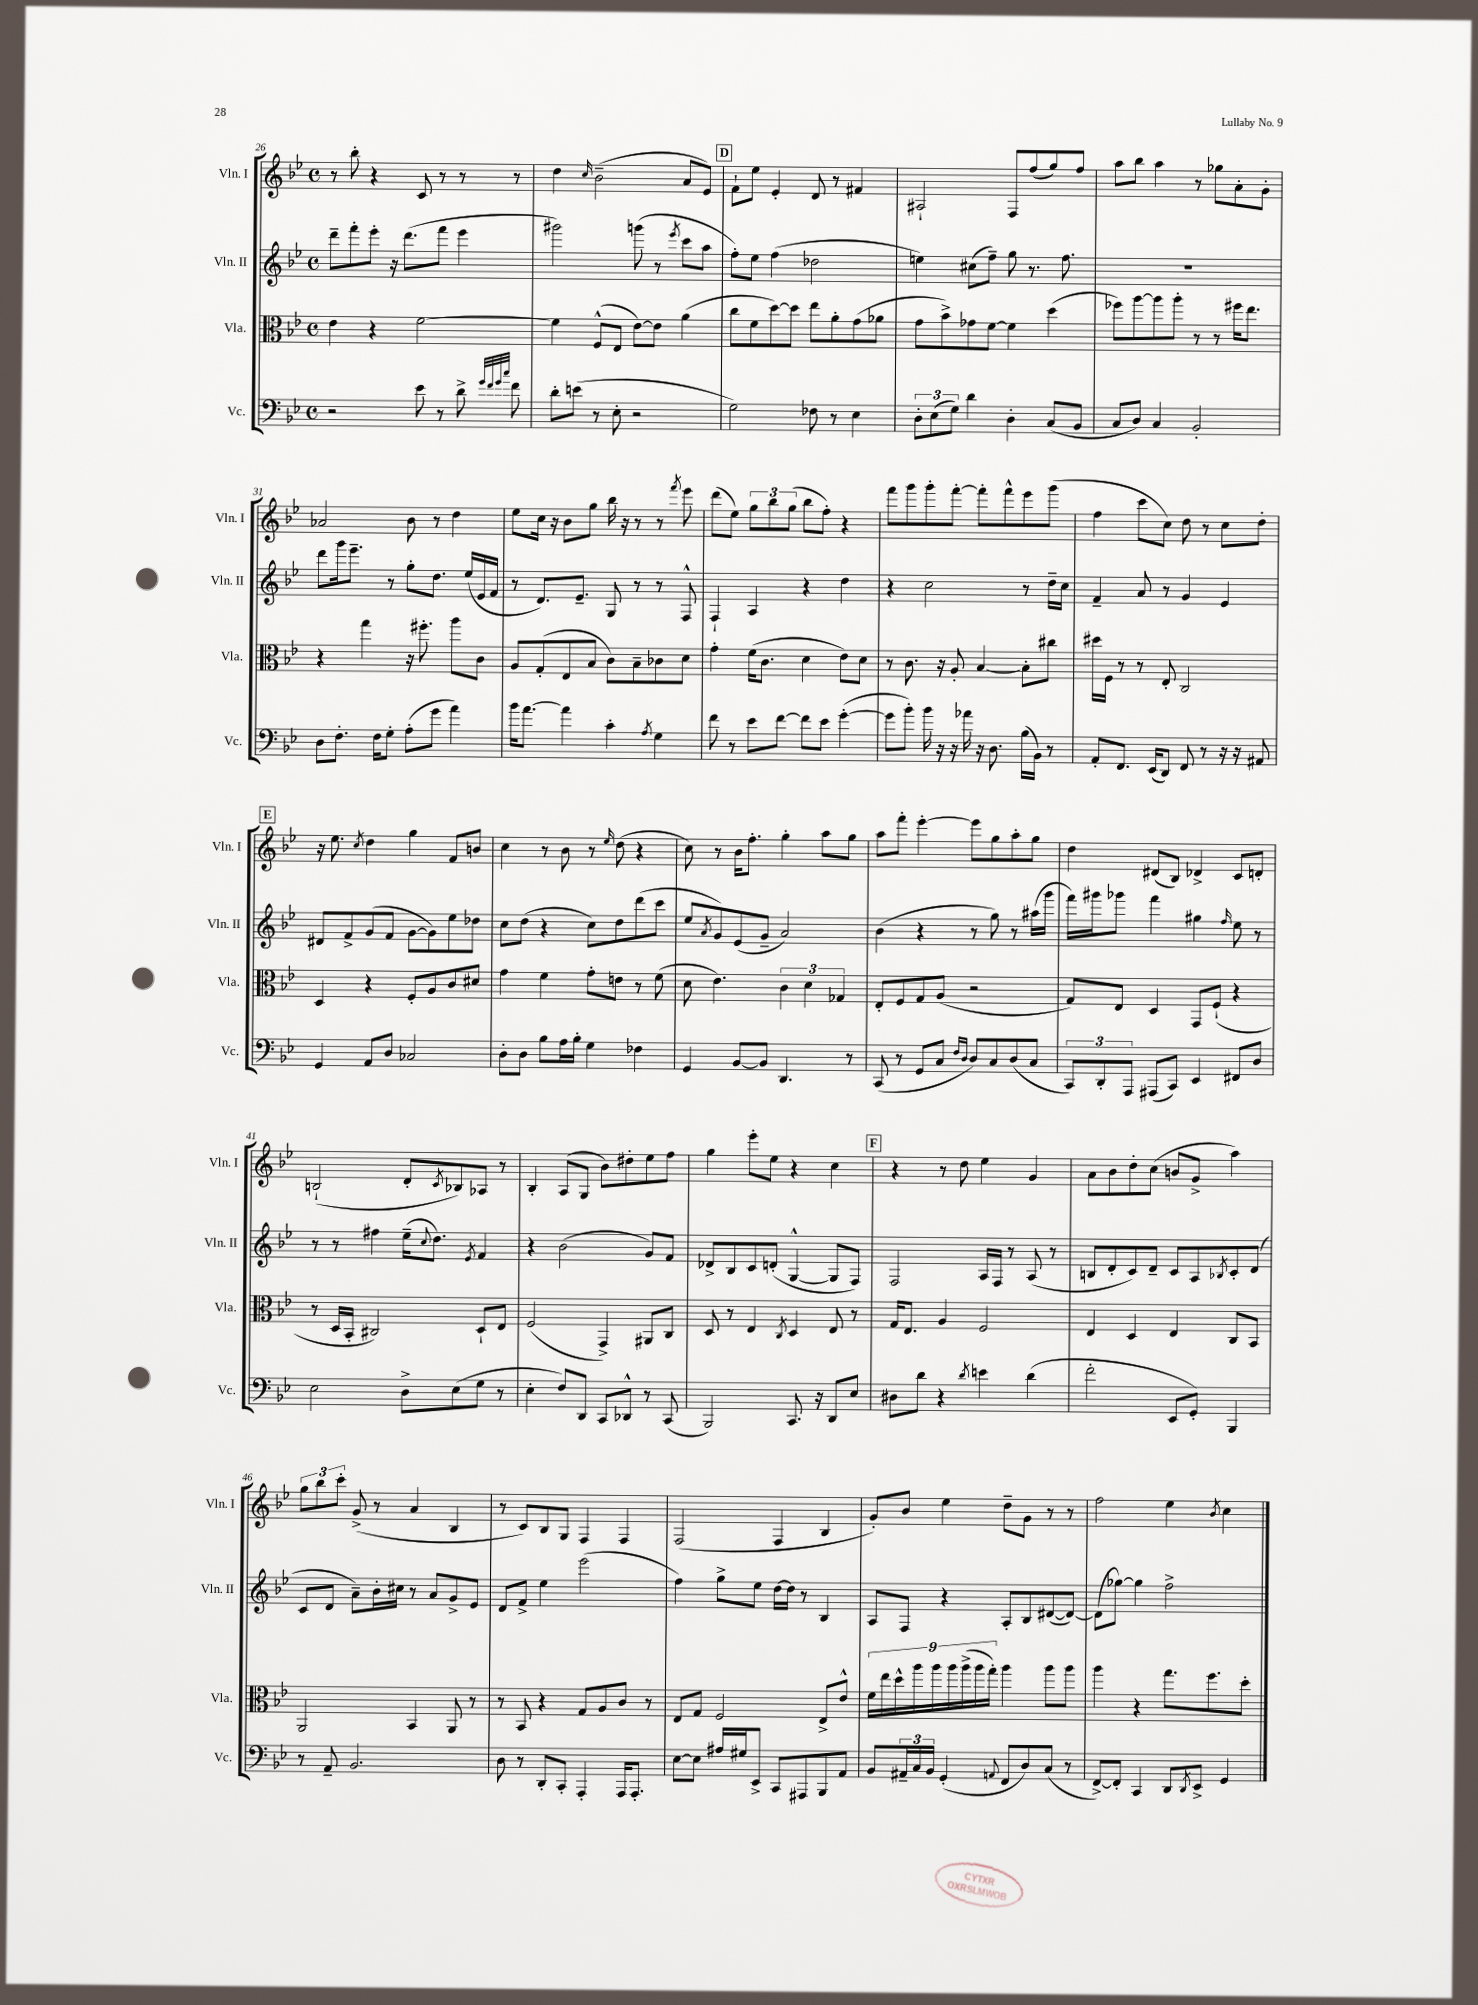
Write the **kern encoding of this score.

**kern	**kern	**kern	**kern
*part4	*part3	*part2	*part1
*staff4	*staff3	*staff2	*staff1
*I"Vc.	*I"Vla.	*I"Vln. II	*I"Vln. I
*I'Vc.	*I'Vla.	*I'Vln. II	*I'Vln. I
*clefF4	*clefC3	*clefG2	*clefG2
*k[b-e-]	*k[b-e-]	*k[b-e-]	*k[b-e-]
*M4/4	*M4/4	*M4/4	*M4/4
*met(c)	*met(c)	*met(c)	*met(c)
=26	=26	=26	=26
2r	4e-\	8ddd~\L	8r
.	.	8fff'\	8bb-'\
.	4r	8eee-'\J	4r
.	.	16r	.
.	.	(8.ddd\L	.
8e-\	[2f\	.	8c/
8r	.	8fff\J	8r
8d^\	.	4eee-\	8r
32qqg/LLL	.	.	.
32qqf/	.	.	.
32qqg/	.	.	.
32qqcc/JJJ	.	.	.
8f\	.	.	8r
=27	=27	=27	=27
8d'\L	4f\]	2ggg#X\)	4dd\
(8en\J	.	.	.
.	.	.	16qqcc/
8r	(8F^^/L	.	(2b-~\
8E-'\	8E-/J	.	.
2r	[8e-\L)	(8gggn\	.
.	8e-\J]	8r	.
.	.	8qeee-/	.
.	(4a\	8ccc\L	8a/L
.	.	8aa\J	8e-/J)
!!LO:REH:place=s1:t=D
=28	=28	=28	=28
2G\)	8cc\L	8ff'\L)	8f`\L
.	8f\	8ee-\J	8ee-\J
.	[8dd\)	(4ff\	4e-'/
.	8dd\J]	.	.
8F-X\	8ee-\L	2dd-X\	8d/
8r	8a'\	.	8r
4E-\	(8g\	.	4f#X/
.	8a-X\J	.	.
=29	=29	=29	=29
12D'\L	8g\L	4een\)	2A#X`/
(12E-\	.	.	.
.	8b-^\)	.	.
12G\J)	.	.	.
4d\	8g-X\	(8cc#X\L	.
.	[8f\J	8ff~\J)	.
4D'\	4f\]	8gg\	8F/L
.	.	8.r	(8ff/
(8C/L	(4dd\	.	8gg/)
.	.	8.ff\	.
8BB-/J	.	.	8ff/J
=30	=30	=30	=30
8C/L	8ff-X\L)	1r	8aa\L
8D/J)	[8aa\	.	8bb-\J
4C/	8aa\]	.	4aa\
.	8aa'\J	.	.
2BB-'/	8r	.	8r
.	8r	.	8gg-X\L
.	16ff#X\KL	.	8a'\
.	8.ee-\J	.	.
.	.	.	8g'\J
!!LO:LB:g=z
=31	=31	=31	=31
8D\L	4r	8ddd\L	2a-X/
8.F'\J	.	16ggg\k	.
.	.	8.eee-~\J	.
.	4gg\	.	.
16F\KL	.	.	.
8G'\J	.	8r	.
(8A'\L	16r	8gg'\L	8b-\
.	8.ff#X'\	.	.
8g\J	.	8.dd\J	8r
4a\)	8aa\L	.	4dd\
.	.	(16ee-/LL	.
.	8c\J	16e-/	.
.	.	16f/JJ	.
=32	=32	=32	=32
16b-\KL	8A/L	8r	8ee-\L
[8.a\J	.	.	.
.	(8G'/	8.d/L)	16cc\Jk
.	.	.	16r
4a\]	8E-/	.	8b-\L
.	.	8.e-~/J	.
.	8B-/J	.	8gg\J
4c'\	8c\L)	8G/	16bb-\
.	.	.	16r
.	8B-~\	8r	8r
8qA/	.	.	.
4G\	8c-X\	8r	8r
.	.	.	8qfff/
.	8d\J	8F^^/	8eee-\
=33	=33	=33	=33
8f\	4g'\	4F`/	(8ddd\L
8r	.	.	8ee-\J)
8e-\L	(16f\KL	4A/	12gg\L
.	8.c\J	.	.
.	.	.	12bb-\
[8f\J	.	.	.
.	.	.	(12gg\J
8f\L]	4d\	4r	8bb-\L
8e-\J	.	.	8ff'\J)
([4g'\	8e-\L)	4dd\	4r
.	8d\J	.	.
=34	=34	=34	=34
8g\L]	8r	4r	8fff\L
8b-'\J)	8.c\	.	8ggg\
16b-\	.	2cc\	8ggg'\
16r	16r	.	.
16r	8A'/	.	[8fff'\J
16a-X\	.	.	.
16r	[4B-/	.	8fff'\L]
8.D\	.	.	.
.	.	.	8fff^^\
(16B-\LL	8B-'\L]	8r	8eee-\
16BB-\JJ)	.	.	.
8r	8cc#X\J	16dd~\LL	(8ggg\J
.	.	16cc\JJ	.
=35	=35	=35	=35
8AA'/L	16dd#X\LL	4f~/	4ff\
.	16F\JJ	.	.
8.FF/J	8r	.	.
.	8r	8a/	8ccc\L
(16EE-/KL	.	.	.
8DD/J)	8E-'/	8r	8cc\J)
8FF/	2C/	4g/	8dd\
8r	.	.	8r
16r	.	4e-/	8cc\L
16r	.	.	.
8AA#X/	.	.	8dd'\J
!!LO:LB:g=z
!!LO:REH:place=s1:t=E
=36	=36	=36	=36
4GG/	4D/	8d#X/L	16r
.	.	.	8.ee-\
.	.	8f^/	.
.	.	.	8qcc/
8AA/L	4r	(8g/	4dd\
8D/J	.	8f/J	.
2C-X/	8F'/L	[8g\L	4gg\
.	8A/	8g\])	.
.	8c/	8ee-\	8f/L
.	8d#X/J	8dd-X\J	8bn/J
=37	=37	=37	=37
8D'\L	4g\	8cc\L	4cc\
8D\J	.	(8dd\J	.
8B-\L	4f\	4r	8r
16A\L	.	.	8b-\
16B-'\JJ	.	.	.
4G\	8g'\L	8cc\L)	8r
.	.	.	16qqee-/
.	8en\J	8dd\	(8dd\
4F-X\	8r	(8ddd\	4r
.	(8f\	8ccc\J	.
=38	=38	=38	=38
4GG/	8d\	8ee-/L	8cc\)
.	.	8qa/	.
.	4.e-\)	8g/)	8r
[8BB-/L	.	(8e-/	16b-\KL
.	.	.	8.ff'\J
8BB-/J]	.	8g~/J	.
4.DD/	6c\	2a/)	4gg'\
.	6d\	.	.
.	.	.	8aa\L
.	6G-X/	.	.
8r	.	.	8gg\J
=39	=39	=39	=39
(8CC/	8E-'/L	(4b-\	8aa\L
8r	8F/	.	8fff'\J
8GG/L	8G/	4r	[4eee-'\
8C/J	(8A/J	.	.
16qqF/LL	.	.	.
16qqD/JJ	.	.	.
8D/L)	2r	8r	8eee-\L]
8C/	.	8gg\)	8gg\
(8D/	.	8r	8aa'\
8C/J	.	(16aa#X\LL	8gg\J
.	.	16ggg\JJ	.
=40	=40	=40	=40
12CC/L)	8G/L)	16fff\LL)	4dd\
.	.	16ggg#X\J	.
12DD'/	.	.	.
.	8E-/J	8ggg-X\J	.
12AAA/J	.	.	.
(8AAA#X/L	4D/	4fff\	(8d#X/L
8CC/J)	.	.	8B-/J)
4EE-/	8GG/L	4gg#X\	4d-X^/
.	(8F`/J	.	.
.	.	16qqff/	.
8FF#X/L	4r	8ee-\	8c/L
8D/J	.	8r	8dn'/J
!!LO:LB:g=z
=41	=41	=41	=41
2E-\	8r	8r	(2Bn`/
.	16D/LL	8r	.
.	16BB-'/JJ	.	.
.	2C#X/)	4ff#X\	.
8D^\L	.	(16ee-~\KL	8d'/L
.	.	8qqcc/	.
.	.	8.dd\J)	.
.	.	.	8qc/
(8E-\	.	.	8B-X/)
.	.	8qe-/	.
8G\J	8D`/L	4f/	8A-X/J
8r	8E-/J	.	8r
=42	=42	=42	=42
4E-'\	(2F/	4r	4B-'/
8F/L)	.	(2b-\	(8A/L
8DD/J	.	.	8G/J
8CC/L	4GG^/)	.	8b-\L)
8DD-X^^/J	.	.	8dd#X'\
8r	8AA#X/L	8g/L)	8ee-\
(8CC/	8C/J	8f/J	8ff\J
=43	=43	=43	=43
2BBB-/)	8D/	8d-X^/L	4gg\
.	8r	8B-/	.
.	4E-/	8c/	8eee-'\L
.	.	(8dn'/J	8ee-\J
.	8qC/	.	.
8.CC/	4D/	[4G^^/	4r
16r	.	.	.
8DD/L	8E-/	8G/L]	4cc\
8E-/J	8r	8F/J)	.
!!LO:REH:place=s1:t=F
=44	=44	=44	=44
8D#X\L	16G/KL	2F/	4r
.	8.E-/J	.	.
8d\J	.	.	.
4r	4A/	.	8r
.	.	.	8dd\
8qd/	.	.	.
4en\	2F/	16A/LL	4ee-\
.	.	16F/JJ	.
.	.	8r	.
(4d\	.	(8A/	4g/
.	.	8r	.
=45	=45	=45	=45
2f'\	4E-/	8Bn/L	8a\L
.	.	8d'/	8b-\
.	4D/	8c/)	8dd'\
.	.	8d~/J	(8cc\J
8EE-/L	4E-/	8c/L	8bn/L
8GG'/J)	.	8A/	8g^/J
.	.	8qB-X/	.
4BBB-/	8C/L	8c'/	4aa\)
.	8BB-/J	(8d/J	.
!!LO:LB:g=z
=46	=46	=46	=46
8r	2AA/	8c/L	12gg\L
.	.	.	12bb-\
8AA~/	.	8d/J	.
.	.	.	12ccc'\J
2.BB-/	.	8a~\L)	(8g^/
.	.	16b-'\L	8r
.	.	16cc#X\JJ	.
.	4BB-/	8r	4a/
.	.	8a/L	.
.	8AA/	8g^/	4B-/
.	8r	8e-/J	.
=47	=47	=47	=47
8D\	8r	8d/L	8r
8r	8BB-/	8f^/J	8c/L)
8DD'/L	4r	4ee-\	8B-/
8CC'/J	.	.	8G/J
4AAA'/	8G/L	(2eee-\	4F/
.	8A/	.	.
16AAA/KL	8c/J	.	4F/
8.AAA'/J	.	.	.
.	8r	.	.
=48	=48	=48	=48
[8E-\L	8E-/L	4ff\)	(2F/
8E-\J]	8G/J	.	.
16A#X/LL	2F/	8gg^\L	.
16G#X/J	.	.	.
8EE-^/J	.	8ee-\J	.
8CC/L	.	[16dd\LL	4F/
.	.	16dd\JJ]	.
8AAA#X/	.	8r	.
8BBB-/	8E-^/L	4B-/	4B-/
8AA/J	8e-^^/J	.	.
=49	=49	=49	=49
8BB-/L	18f\LL	8A/L	8g'/L)
.	18ee-\	.	.
.	18dd^^\	.	.
24AA#X~/L	.	8F/J	8b-/J
24C/	18aa\	.	.
24BB-/JJ	.	.	.
.	18aa\	.	.
(4GG'/	.	4r	4ee-\
.	18aa\	.	.
.	(18aa^\	.	.
.	18aa\	.	.
.	18gg'\JJ)	.	.
8qqAAn/	.	.	.
8FF/L	4aa\	8A'/L	8dd~\L
8D/)	.	8B-/	8g\J
(8C/J	8aa\L	([8d#X/	8r
8r	8aa\J	8d#/J_)	8r
=50	=50	=50	=50
[8FF^/L)	4aa\	(8d#\L]	2ff\
8FF'/J]	.	[8gg-X\J)	.
4CC/	4r	4gg-\]	.
8DD/L	8.gg\L	2ff^\	4ee-\
8qDD/	.	.	.
8EE-^/J	.	.	.
.	8.ff\	.	.
.	.	.	8qb-/
4GG/	.	.	4cc\
.	8dd'\J	.	.
==	==	==	==
*-	*-	*-	*-
